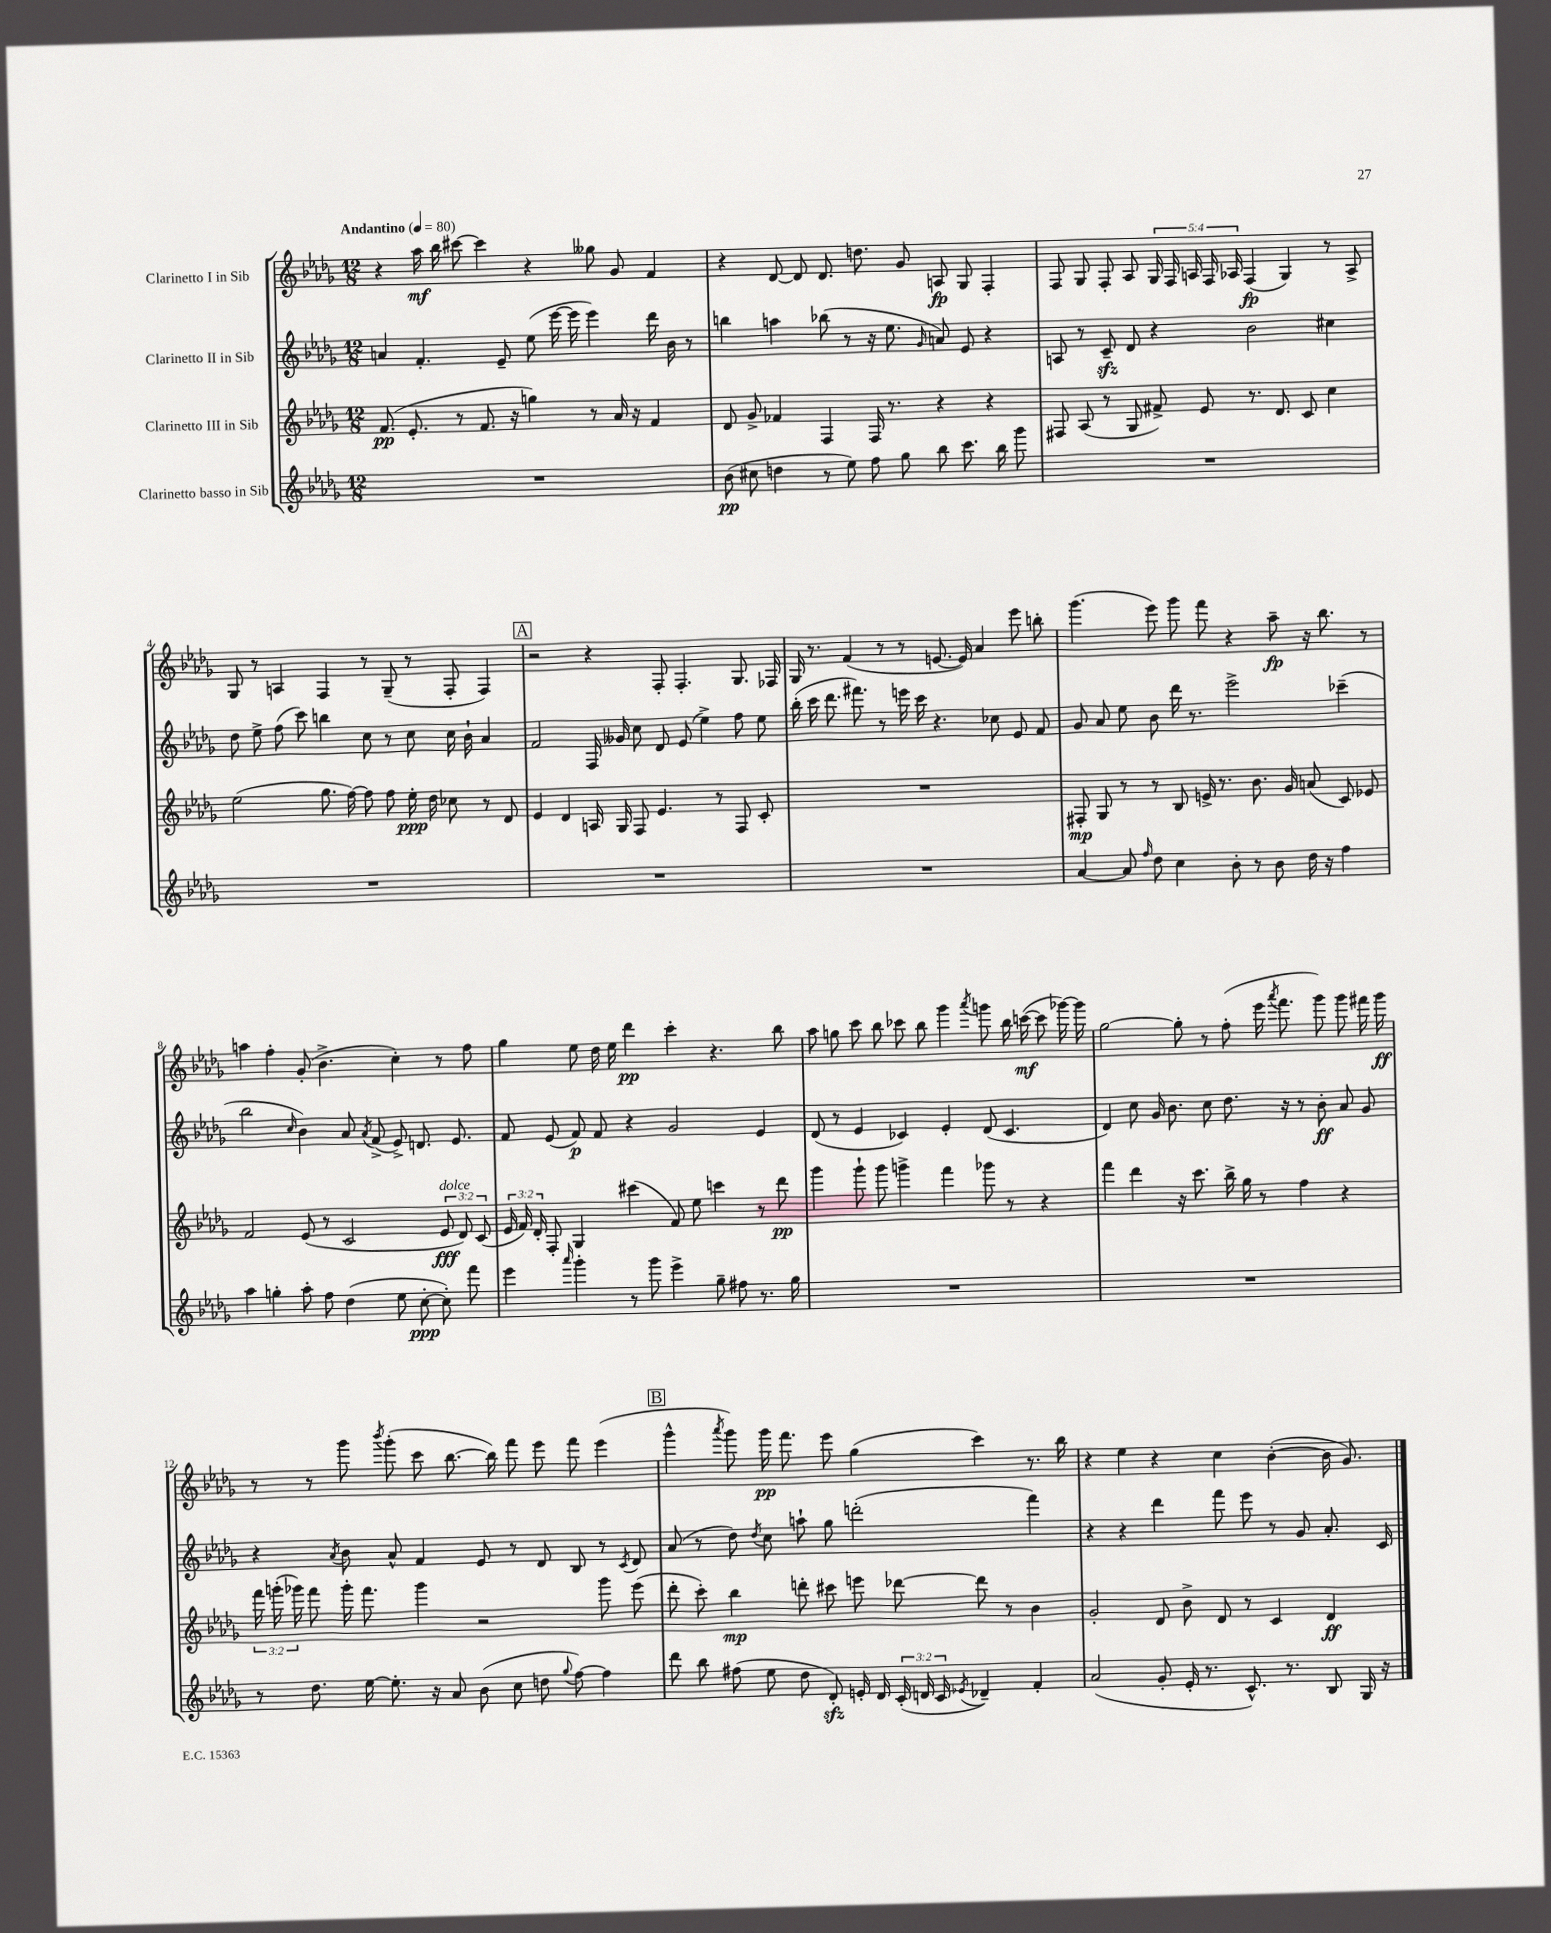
<<
\new StaffGroup <<
\new Staff = "s0" \with { instrumentName = "Clarinetto I in Sib" } {
    \clef treble \key des \major \numericTimeSignature \time 12/8 \override Staff.TupletNumber.text = #tuplet-number::calc-fraction-text \tempo "Andantino" 4 = 80
    \autoBeamOff r4 aes''16\mf bes''16 cis'''8~ cis'''4 r4 geses''8 ges'8 f'4 |
    r4 des'8~ des'8 des'8. d''8. ges'8 a8\fp ges8 f4-. |
    f8 ges8 f8-. aes8 \tuplet 5/4 { ges16 f16 a16 f16 aes16 } f4\fp( ges4) r8 aes8-> |
    ges8 r8 a4 f4 r8 ges8--( r8 f8-. f4) |
    \mark \markup { \box "A" } r2 r4 f8-. f4.-. ges8. fes16 |
    ges16 r8. f'4( r8 r8 e'8.~ e'16) aes'4 ees'''8 b''8-. |
    ges'''4.( ees'''8) ges'''8 f'''8 r4 aes''8--\fp r16 bes''8. r8 |
    a''4 f''4-. ges'8-.( bes'4.-> c''4-.) r8 f''8 |
    ges''4 ees''8 des''16 ees''16 des'''4\pp c'''4-. r4. bes''8 |
    aes''8 g''8 c'''8 bes''8 ces'''8 bes''8 ges'''4 \acciaccatura { aes'''8 } g'''8 bes''16 c'''16~\mf( c'''8 ges'''16~) ges'''16 |
    ges''2~ ges''8-. r8 f''8-.( ees'''16 \acciaccatura { aes'''8 } f'''8. ges'''8) ges'''8 fis'''16 ges'''16\ff |
    r8 r8 ges'''8 \acciaccatura { bes'''8 } ges'''8-.( c'''8 bes''8.~ bes''16) f'''8 ees'''8 f'''8 ees'''4( |
    \mark \markup { \box "B" } ges'''4-^ \acciaccatura { aes'''8 } ges'''8) ges'''16\pp f'''8. ees'''8 ges''4( c'''4) r8. bes''16 |
    r4 ees''4 r4 c''4 bes'4~-.( bes'16 ges'8.) \bar "|." |
}
\new Staff = "s1" \with { instrumentName = "Clarinetto II in Sib" } {
    \clef treble \key des \major \numericTimeSignature \time 12/8
    \autoBeamOff a'4 f'4.-. ees'8-- ees''8( ees'''16~ ees'''16 ees'''4) des'''16 bes'16 r8 |
    b''4 a''4 bes''8( r8 r16 ees''8. \grace { ges'16 } a'8) ees'8 r4 |
    a8 r8 c'8--\sfz des'8 r4 bes'2 cis''4 |
    des''8 ees''8-> f''8( c'''8) b''4 c''8 r8 c''8 c''16 bes'16-! aes'4 |
    \mark \markup { \box "A" } f'2 f16 geses'16 c''8 des'8 ees'8( ees''4->) f''8 ees''8 |
    bes''16-.( c'''16 des'''8. fis'''8.) r8 e'''16 c'''16 r4. ces''8 ees'8 f'8 |
    ges'8 aes'8 ees''8 bes'8 des'''16 r8. ees'''2-> ces'''4--( |
    bes''2 \grace { c''16 } bes'4) aes'8 \acciaccatura { aes'8 } f'8->( ees'8->) d'8. ees'8. |
    f'8 ees'8( f'8\p) f'8 r4 ges'2 ees'4 |
    des'8( r8 ees'4 ces'4) ees'4-. des'8( ces'4. |
    des'4) c''8 ges'16 bes'8. c''8 des''8. r16 r8 bes'8-.\ff aes'8 ges'8 |
    r4 \acciaccatura { aes'8 } bes'8 aes'8-^ f'4 ees'8 r8 des'8 bes8 r8 \acciaccatura { c'8 } des'8 |
    \mark \markup { \box "B" } aes'8( r8 des''8) \acciaccatura { des''8 } c''8 a''8-! ges''8 d'''2-.( f'''4) |
    r4 r4 des'''4 f'''8 ees'''8 r8 ges'8 aes'8.-. c'16 \bar "|." |
}
\new Staff = "s2" \with { instrumentName = "Clarinetto III in Sib" } {
    \clef treble \key des \major \numericTimeSignature \time 12/8 \override Staff.TupletNumber.text = #tuplet-number::calc-fraction-text
    \autoBeamOff f'8.\pp( ees'8.-. r8 f'8. r16 g''4) r8 aes'16 r16 f'4 |
    des'8 ges'8-> fes'4 f4 f16 r8. r4 r4 |
    fis8 aes8( r8 ges8 fis'8->) ees'8 r8. des'8. c'8 c''4 |
    ees''2( ges''8. f''16~) f''8 f''8 ees''16-.\ppp des''16 ces''8 r8 des'8 |
    \mark \markup { \box "A" } ees'4 des'4 a16 ges16 f8 ees'4. r8 f8 c'8-. |
    R1. |
    fis8-.\mp ges8 r8 r8 bes8 e'16-> r8. bes'8. ges'16 a'8( c'8) ees'8 |
    f'2 ees'8( r8 c'2 \tuplet 3/2 { ees'8\fff^\markup { \italic "dolce" } des'8) c'8( } |
    \tuplet 3/2 { ees'16 f'16) des'16-. } f8-. ges4 cis'''4( f'8) ees''8 c'''4 r8 des'''8\pp |
    ges'''4 ges'''8-! ges'''8 g'''4-> f'''4 ges'''8 r8 r4 |
    f'''4 des'''4 r16 c'''8. bes''16-> ges''16 r8 f''4 r4 |
    \tuplet 3/2 { f'''16 g'''16-.( ges'''16) } f'''8 ges'''16-. f'''8. ges'''4 r2 ges'''8 ees'''8( |
    \mark \markup { \box "B" } des'''8-. c'''8-.) bes''4\mp d'''8-. cis'''8 e'''8 des'''8~ des'''8 r8 bes'4 |
    ges'2-. des'8 bes'8-> des'8 r8 c'4 des'4\ff \bar "|." |
}
\new Staff = "s3" \with { instrumentName = "Clarinetto basso in Sib" } {
    \clef treble \key des \major \numericTimeSignature \time 12/8 \override Staff.TupletNumber.text = #tuplet-number::calc-fraction-text
    \autoBeamOff R1. |
    bes'8\pp( cis''8 d''4 r8 ees''8) f''8 ges''8 bes''8 c'''8. bes''16 ges'''8 |
    R1. |
    R1. |
    \mark \markup { \box "A" } R1. |
    R1. |
    aes'4~ aes'8 \grace { f''16 } des''8 c''4 bes'8-. r8 bes'8 des''16 r16 f''4 |
    aes''4 g''4-. aes''8-. f''8 des''4( ees''8 c''8~-.\ppp c''8-.) f'''8 |
    ees'''4 \grace { aes'''16 } ges'''4-. r8 ges'''8 ees'''4-> ges''8-- fis''8 r8. ges''16 |
    R1. |
    R1. |
    r8 des''8. ees''16~ ees''8.-. r16 aes'8 bes'8( c''8 d''8 \appoggiatura { ges''8 } f''8~) f''4 |
    \mark \markup { \box "B" } des'''8 bes''8 fis''8( ees''8 des''8 des'8-.\sfz) e'16-. des'16 \tuplet 3/2 { c'16-.( d'16 c'16 } \acciaccatura { ees'8 } des'4--) f'4-. |
    aes'2( ges'8-. ees'16-. r8. c'8.-^) r8. bes8 ges16 r16 \bar "|." |
}
>>
>>
